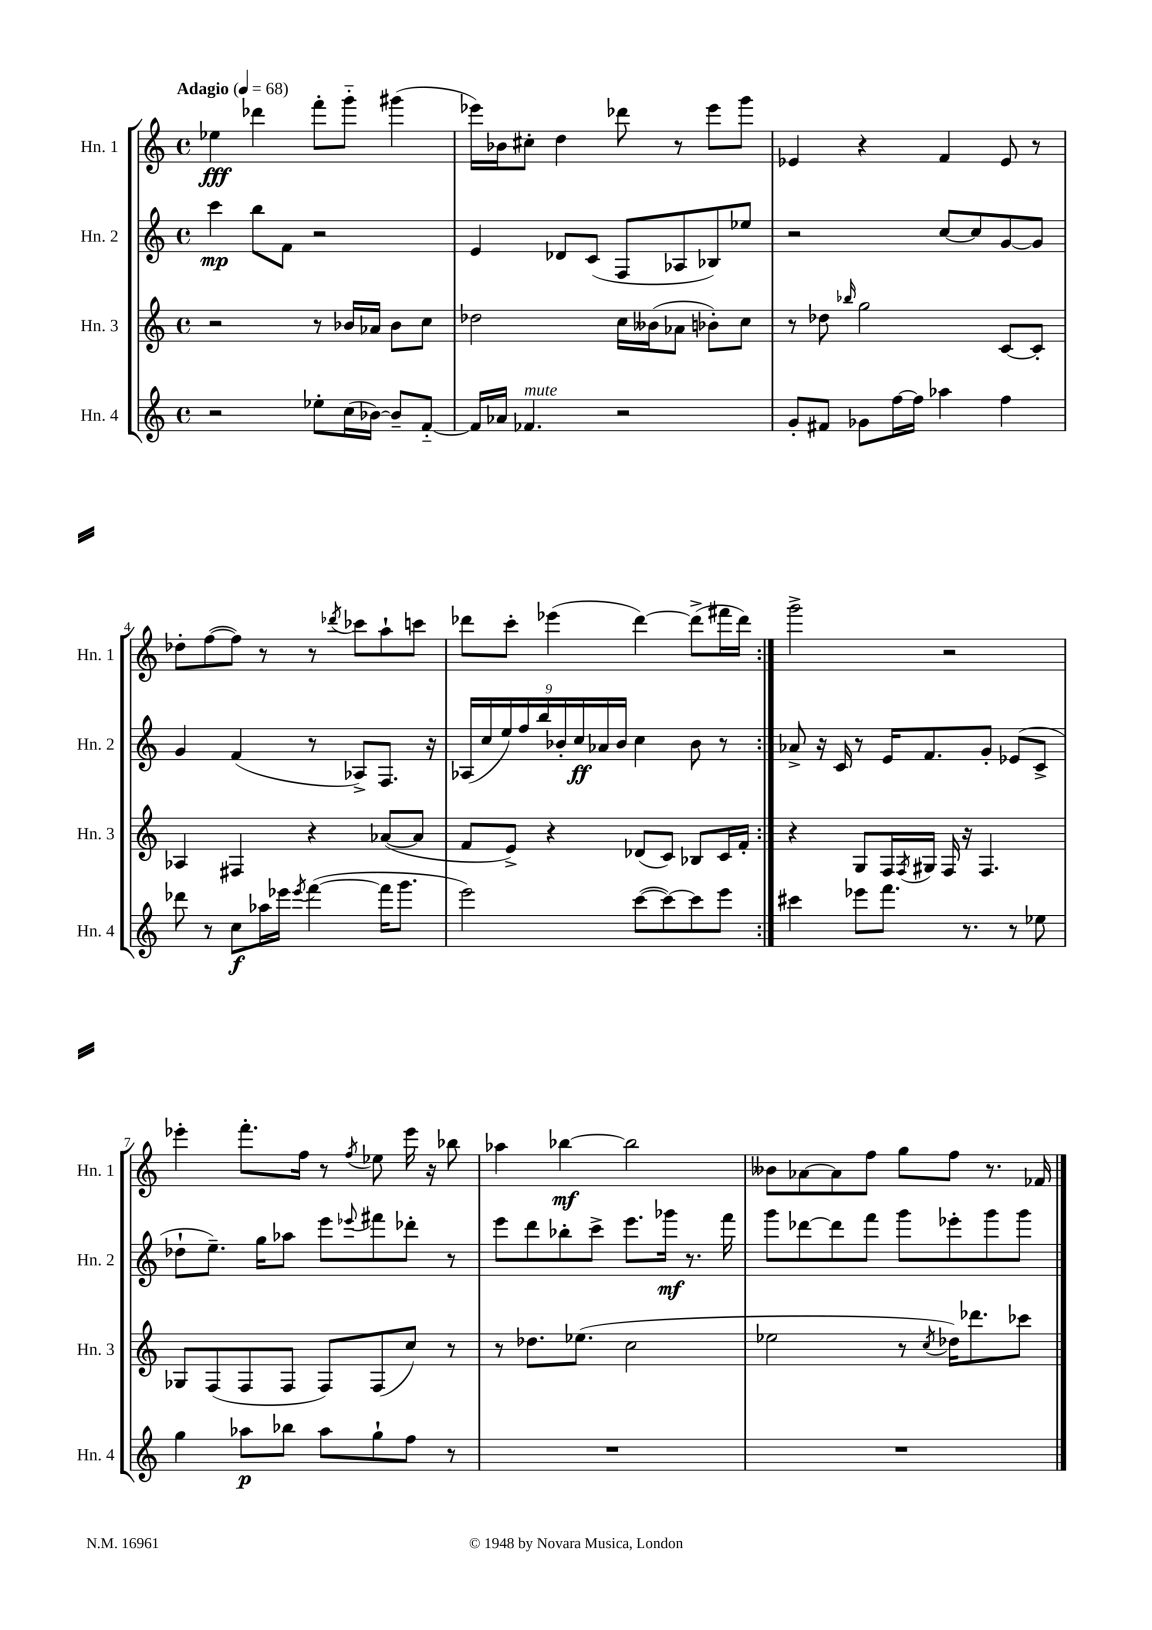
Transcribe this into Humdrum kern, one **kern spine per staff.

**kern	**dynam	**kern	**kern	**dynam	**kern	**dynam
*part4	*part4	*part3	*part2	*part2	*part1	*part1
*staff4	*staff4	*staff3	*staff2	*staff2	*staff1	*staff1
*I"Hn. 4	*	*I"Hn. 3	*I"Hn. 2	*	*I"Hn. 1	*
*I'Hn. 4	*	*I'Hn. 3	*I'Hn. 2	*	*I'Hn. 1	*
*clefG2	*	*clefG2	*clefG2	*	*clefG2	*
*k[]	*	*k[]	*k[]	*	*k[]	*
*M4/4	*	*M4/4	*M4/4	*	*M4/4	*
*met(c)	*	*met(c)	*met(c)	*	*met(c)	*
*MM68	*	*MM68	*MM68	*	*MM68	*
=1	=1	=1	=1	=1	=1	=1
!	!	!	!	!	!LO:TX:a:B:t=Adagio	!
2r	.	2r	4ccc\	mp	4ee-X\	fff
.	.	.	8bb\L	.	4ddd-X\	.
.	.	.	8f\J	.	.	.
8ee-X'\L	.	8r	2r	.	8fff'\L	.
(16cc\L	.	16b-X/LL	.	.	8ggg\J	.
[16b-X\JJ)	.	16a-X/JJ	.	.	.	.
8b-~/L]	.	8b-\L	.	.	(4ggg#X\	.
[8f/J	.	8cc\J	.	.	.	.
=2	=2	=2	=2	=2	=2	=2
16f/LL]	.	2dd-X\	4e/	.	16eee-X\LL)	.
16a-X/JJ	.	.	.	.	16b-X\J	.
!LO:TX:a:i:t=mute	!	!	!	!	!	!
4.f-X/	.	.	.	.	8cc#X'\J	.
.	.	.	8d-X/L	.	4dd\	.
.	.	.	(8c/J	.	.	.
2r	.	16cc\LL	8F/L	.	8ddd-X\	.
.	.	(16b--X\J	.	.	.	.
.	.	8a-X\J	8A-X/	.	8r	.
.	.	8b-X'\L)	8B-X/)	.	8eee-\L	.
.	.	8cc\J	8ee-X/J	.	8ggg\J	.
=3	=3	=3	=3	=3	=3	=3
8g'/L	.	8r	2r	.	4e-X/	.
8f#X/J	.	8dd-X\	.	.	.	.
.	.	16qqbb-X/	.	.	.	.
8g-X\L	.	2gg\	.	.	4r	.
[16ff\L	.	.	.	.	.	.
16ff\JJ]	.	.	.	.	.	.
4aa-X\	.	.	[8cc/L	.	4f/	.
.	.	.	8cc/]	.	.	.
4ff\	.	[8c/L	[8g/	.	8e-/	.
.	.	8c'/J]	8g/J]	.	8r	.
!!LO:LB:g=z
=4	=4	=4	=4	=4	=4	=4
8ddd-X\	.	4A-X/	4g/	.	8dd-X'\L	.
8r	.	.	.	.	([8ff\	.
8cc\L	f	4F#X/	(4f/	.	8ff\J])	.
16aa-X\L	.	.	.	.	8r	.
16eee-X\JJ	.	.	.	.	.	.
8qeee-/	.	.	.	.	.	.
([4fff\	.	4r	8r	.	8r	.
.	.	.	.	.	8qddd-X/	.
.	.	.	8A-X^/L)	.	8ccc-X\L	.
16fff\KL]	.	([8a-X/L	8.F/J	.	8aa`\	.
8.ggg\J	.	.	.	.	.	.
.	.	8a-/J]	.	.	8cccn\J	.
.	.	.	16r	.	.	.
=5	=5	=5	=5	=5	=5	=5
2eee\)	.	8f/L	(18A-X/LL	.	8ddd-X\L	.
.	.	.	18cc/	.	.	.
.	.	.	18ee/)	.	.	.
.	.	8e^/J)	.	.	8ccc'\J	.
.	.	.	18ff/	.	.	.
.	.	.	18bb/	.	.	.
.	.	4r	.	.	(4eee-X\	.
.	.	.	18b-X'/	.	.	.
.	.	.	18cc/	ff	.	.
.	.	.	18a-X/	.	.	.
.	.	.	18b-/JJ	.	.	.
([8ccc\L	.	(8d-X/L	4cc\	.	[4ddd-\)	.
8ccc\_)	.	8c/J)	.	.	.	.
8ccc\]	.	8B-X/L	8b-\	.	(8ddd-^\L]	.
8eee\J	.	16c/L	8r	.	16fff#X\L	.
.	.	16f'/JJ	.	.	16ddd-\JJ)	.
=6:|!	=6:|!	=6:|!	=6:|!	=6:|!	=6:|!	=6:|!
4ccc#X\	.	4r	8a-X^/	.	2ggg^\	.
.	.	.	16r	.	.	.
.	.	.	16c/	.	.	.
8eee-X\L	.	8G/L	8r	.	.	.
8.fff\J	.	16F/L	16e/KL	.	.	.
.	.	8qF/	.	.	.	.
.	.	16G#X/JJ	8.f/	.	.	.
.	.	16F/	.	.	2r	.
8.r	.	16r	.	.	.	.
.	.	4.F/	8g'/J	.	.	.
8r	.	.	(8e-X/L	.	.	.
8ee-X\	.	.	8c^/J	.	.	.
!!LO:LB:g=z
=7	=7	=7	=7	=7	=7	=7
4gg\	.	8G-X/L	8dd-X`\L	.	4eee-X'\	.
.	.	(8F/	8.ee~\J)	.	.	.
8aa-X\L	p	8F/	.	.	8.fff'\L	.
.	.	.	16gg\KL	.	.	.
8bb-X\J	.	8F/J	8aa-X\J	.	.	.
.	.	.	.	.	16ff\Jk	.
8aa-\L	.	8F/L)	8eee\L	.	8r	.
.	.	.	8qqeee-X/	.	8qff/	.
8gg`\	.	(8F/	8fff#X\	.	8ee-X\	.
8ff\J	.	8cc/J)	8ddd-X'\J	.	16eee-\	.
.	.	.	.	.	16r	.
8r	.	8r	8r	.	8bb-X\	.
=8	=8	=8	=8	=8	=8	=8
1r	.	8r	8eee\L	.	4aa-X\	.
.	.	8.dd-X\L	8ddd\	.	.	.
.	.	.	8bb-X'\	.	[4bb-X\	mf
.	.	(8.ee-X\J	.	.	.	.
.	.	.	8ccc^\J	.	.	.
.	.	2cc\	8.eee\L	.	2bb-\]	.
.	.	.	16ggg-X\Jk	mf	.	.
.	.	.	8.r	.	.	.
.	.	.	16fff\	.	.	.
=9	=9	=9	=9	=9	=9	=9
1r	.	2ee-X\	8ggg\L	.	8b--X\L	.
.	.	.	[8ddd-X\	.	[8a-X\	.
.	.	.	8ddd-\]	.	8a-\]	.
.	.	.	8fff\J	.	8ff\J	.
.	.	8r	8ggg\L	.	8gg\L	.
.	.	8qcc/	.	.	.	.
.	.	16dd-X\KL)	8eee-X'\	.	8ff\J	.
.	.	8.ddd-X\	.	.	.	.
.	.	.	8ggg\	.	8.r	.
.	.	8ccc-X\J	8ggg\J	.	.	.
.	.	.	.	.	16f-X/	.
==	==	==	==	==	==	==
*-	*-	*-	*-	*-	*-	*-
